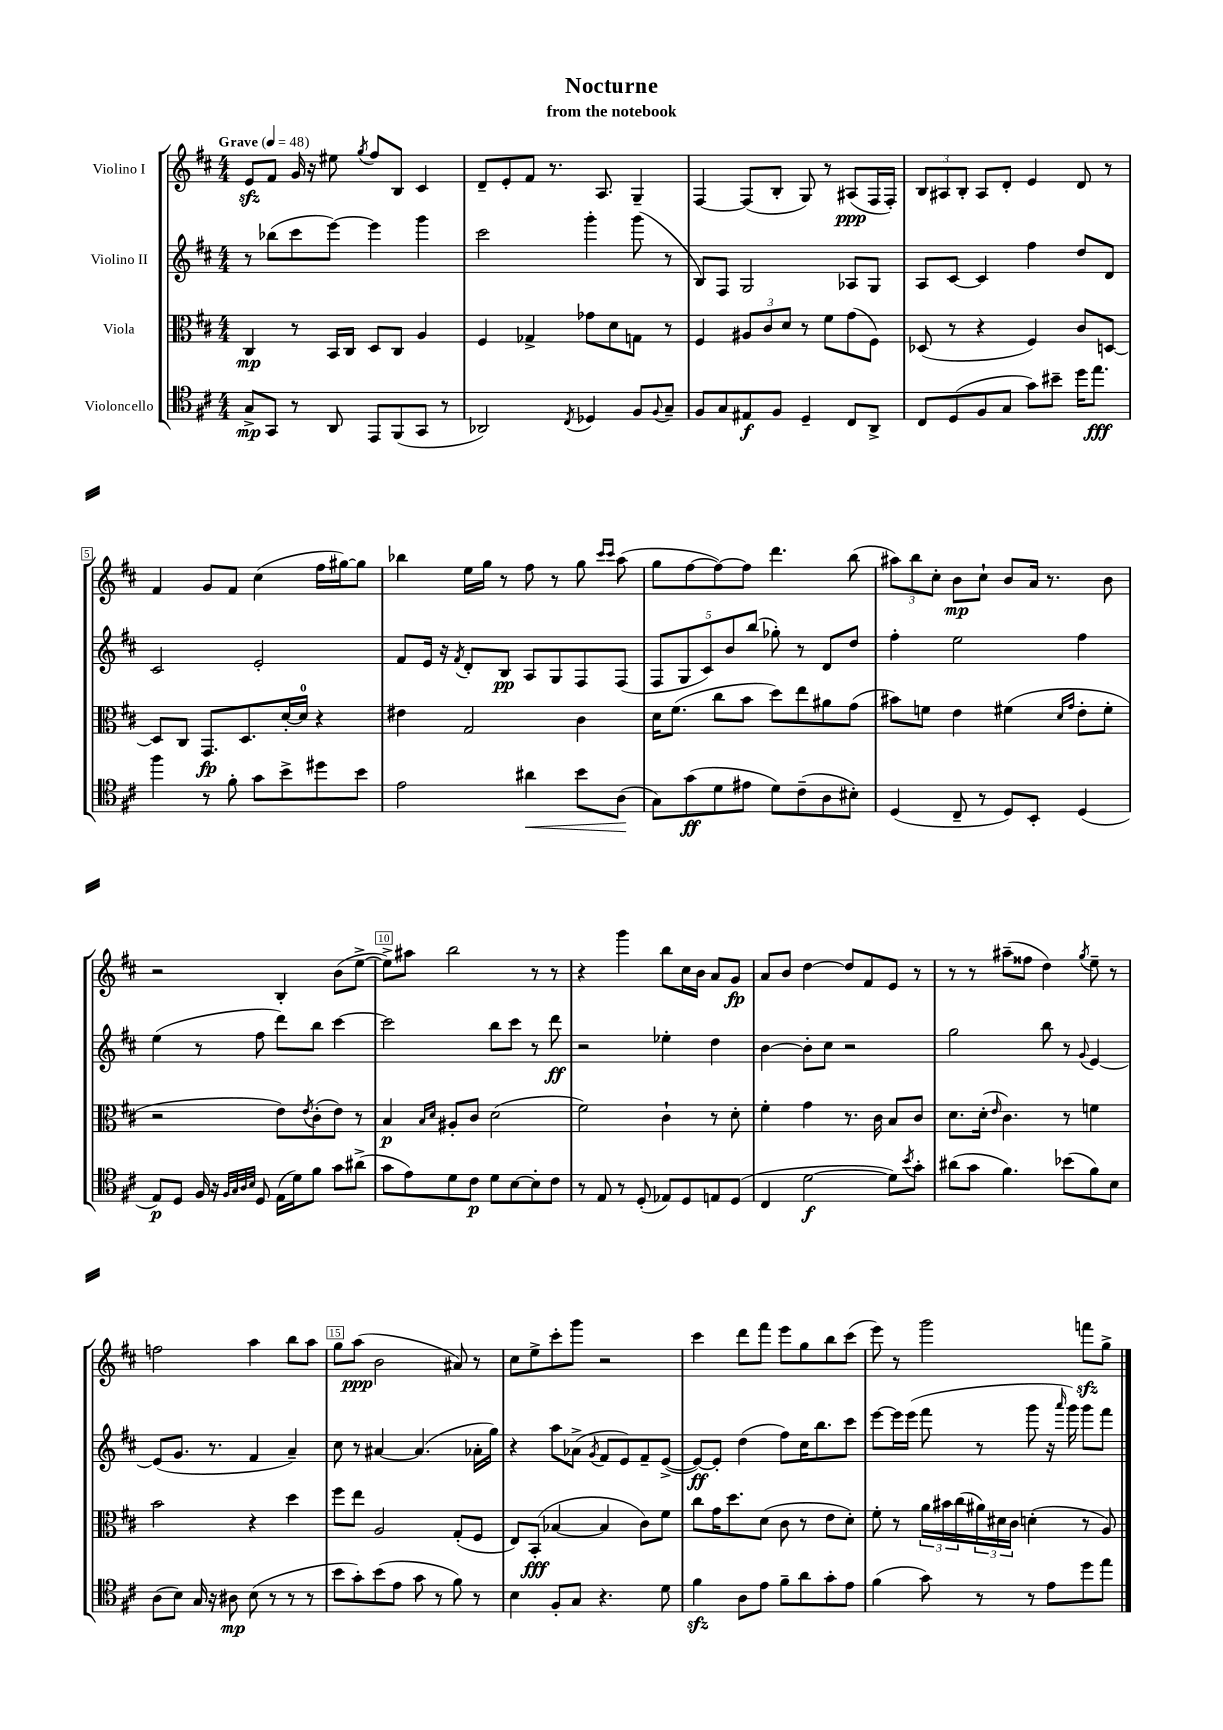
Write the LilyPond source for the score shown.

\header { title = "Nocturne" subtitle = "from the notebook" }
<<
\new StaffGroup <<
\new Staff = "s0" \with { instrumentName = "Violino I" } {
    \clef treble \key d \major \numericTimeSignature \time 4/4 \tempo "Grave" 4 = 48
    e'8\sfz fis'8 g'16 r16 eis''8 \acciaccatura { g''8 } fis''8 b8 cis'4 |
    d'8-- e'8-. fis'8 r8. a8. g4-- |
    fis4~ fis8( b8-. g8) r8 ais8\ppp( fis16 fis16-.) |
    \tuplet 3/2 { b8 ais8 b8-. } ais8 d'8-. e'4 d'8 r8 |
    fis'4 g'8 fis'8 cis''4( fis''16 gis''16~) gis''8 |
    bes''4 e''16 g''16 r8 fis''8 r8 g''8 \grace { cis'''16 cis'''16 } a''8( |
    g''8 fis''8~ fis''8~) fis''8 d'''4. b''8( |
    \tuplet 3/2 { ais''8) b''8 cis''8-. } b'8\mp cis''8-! b'8 a'16 r8. b'8 |
    r2 b4-. b'8( e''8~-> |
    e''8->) ais''8 b''2 r8 r8 |
    r4 g'''4 b''8 cis''16 b'16 a'8 g'8\fp |
    a'8 b'8 d''4~ d''8 fis'8 e'8 r8 |
    r8 r8 ais''8--( fisis''8 d''4) \acciaccatura { g''8 } e''8-- r8 |
    f''2 a''4 b''8 a''8 |
    g''8 a''8\ppp( b'2 ais'8) r8 |
    cis''8 e''8-> cis'''8-. g'''8 r2 |
    cis'''4 d'''8 fis'''8 e'''8 g''8 b''8 cis'''8( |
    e'''8) r8 g'''2 f'''8\sfz g''8-> \bar "|." |
}
\new Staff = "s1" \with { instrumentName = "Violino II" } {
    \clef treble \key d \major \numericTimeSignature \time 4/4
    r8 bes''8( cis'''8 e'''8~) e'''4 g'''4 |
    cis'''2 g'''4-. g'''8( r8 |
    b8) fis8 g2 aes8 g8 |
    a8 cis'8~ cis'4 fis''4 d''8 d'8 |
    cis'2 e'2-. |
    fis'8 e'16 r16 \acciaccatura { fis'8 } d'8-. b8\pp a8 g8 fis8 fis8( |
    \tuplet 5/4 { fis8 g8 cis'8) b'8 b''8( } ges''8-.) r8 d'8 d''8 |
    fis''4-. e''2 fis''4 |
    e''4( r8 fis''8 d'''8) b''8 cis'''4~ |
    cis'''2 b''8 cis'''8 r8 d'''8\ff |
    r2 ees''4-. d''4 |
    b'4~ b'8-. cis''8 r2 |
    g''2 b''8 r8 \appoggiatura { g'8 } e'4~ |
    e'8( g'8. r8. fis'4 a'4--) |
    cis''8 r8 ais'4~ ais'4.( aes'16-. g''16) |
    r4 a''8 aes'8->( \acciaccatura { g'8 } fis'8 e'8) fis'8-- e'8~->( |
    e'8~\ff) e'8-. d''4( fis''8) cis''16 b''8. cis'''8 |
    e'''8~ e'''16 e'''16( fis'''8 r8 g'''8 r16 \grace { a'''16 } g'''16) g'''8 fis'''8 \bar "|." |
}
\new Staff = "s2" \with { instrumentName = "Viola" } {
    \clef alto \key d \major \numericTimeSignature \time 4/4
    cis4\mp r8 b,16 cis16 d8 cis8 a4 |
    fis4 ges4-> ges'8 d'8 g8 r8 |
    fis4 \tuplet 3/2 { ais8 cis'8 d'8 } r8 fis'8 g'8( fis8) |
    des8( r8 r4 fis4) cis'8 d8~ |
    d8 cis8 g,8.\fp d8. d'16~-. d'16-0 r4 |
    eis'4 g2 cis'4 |
    d'16 fis'8.( cis''8 b'8 d''8) e''8 ais'8 g'8( |
    bis'8) f'8 e'4 fis'4( \grace { d'16 g'16 } e'8-. fis'8-. |
    r2 e'8) \acciaccatura { e'8 } cis'8-.( e'8) r8 |
    b4\p \grace { b16 d'16 } ais8-. cis'8 d'2( |
    fis'2) cis'4-! r8 d'8-. |
    fis'4-. g'4 r8. cis'16 b8 cis'8 |
    d'8. d'16-.( \grace { e'16 } cis'4.) r8 f'4 |
    b'2 r4 d''4 |
    fis''8 e''8 a2 g8-.( fis8 |
    e8) b,8-.\fff( bes4~ bes4 cis'8) fis'8 |
    cis''8 g'16 d''8. d'8( cis'8 r8 e'8 d'8-.) |
    fis'8-. r8 \tuplet 3/2 { a'16 bis'16 cis''16( } \tuplet 3/2 { ais'16) dis'16 cis'16 } d'4-.( r8 a8) \bar "|." |
}
\new Staff = "s3" \with { instrumentName = "Violoncello" } {
    \clef tenor \key d \major \numericTimeSignature \time 4/4
    g8->\mp g,8 r8 a,8 e,8 fis,8( g,8 r8 |
    aes,2) \acciaccatura { cis8 } des4 fis8 \appoggiatura { fis8 } g8-- |
    fis8 g8 eis8\f fis8 d4-- cis8 a,8-> |
    cis8 d8( fis8 g8 g'8) bis'8-- d''16 e''8.\fff |
    fis''4 r8 fis'8-. g'8 b'8-> dis''8 b'8 |
    e'2 ais'4\< b'8 a8\!( |
    g8) g'8\ff( d'8 eis'8 d'8) cis'8--( a8 bis8-.) |
    d4( cis8-- r8 d8) b,8-. d4( |
    e8\p) d8 fis16 r16 \grace { fis32 g32 a32 b32 } d8 e16( d'16) fis'8 g'8 ais'8->( |
    g'8 e'8) d'8 cis'8\p d'8 b8~ b8-. cis'8 |
    r8 e8 r8 d8-.( ees8) d8 e8 d8( |
    cis4 d'2~\f d'8) \acciaccatura { b'8 } g'8-. |
    ais'8( g'8 fis'4.) bes'8( fis'8) b8 |
    a8( b8) g16 r16 ais8\mp b8( r8 r8 r8 |
    b'8 g'8-.) b'8( e'8 g'8 r8 fis'8) r8 |
    b4 fis8-. g8 r4. d'8 |
    fis'4\sfz a8 e'8 fis'8-- a'8 g'8-. e'8 |
    fis'4( g'8) r8 r8 e'8 d''8 e''8 \bar "|." |
}
>>
>>
\layout { \context { \Score \override BarNumber.break-visibility = ##(#f #t #t) barNumberVisibility = #(every-nth-bar-number-visible 5) \override BarNumber.stencil = #(make-stencil-boxer 0.1 0.3 ly:text-interface::print) } }
